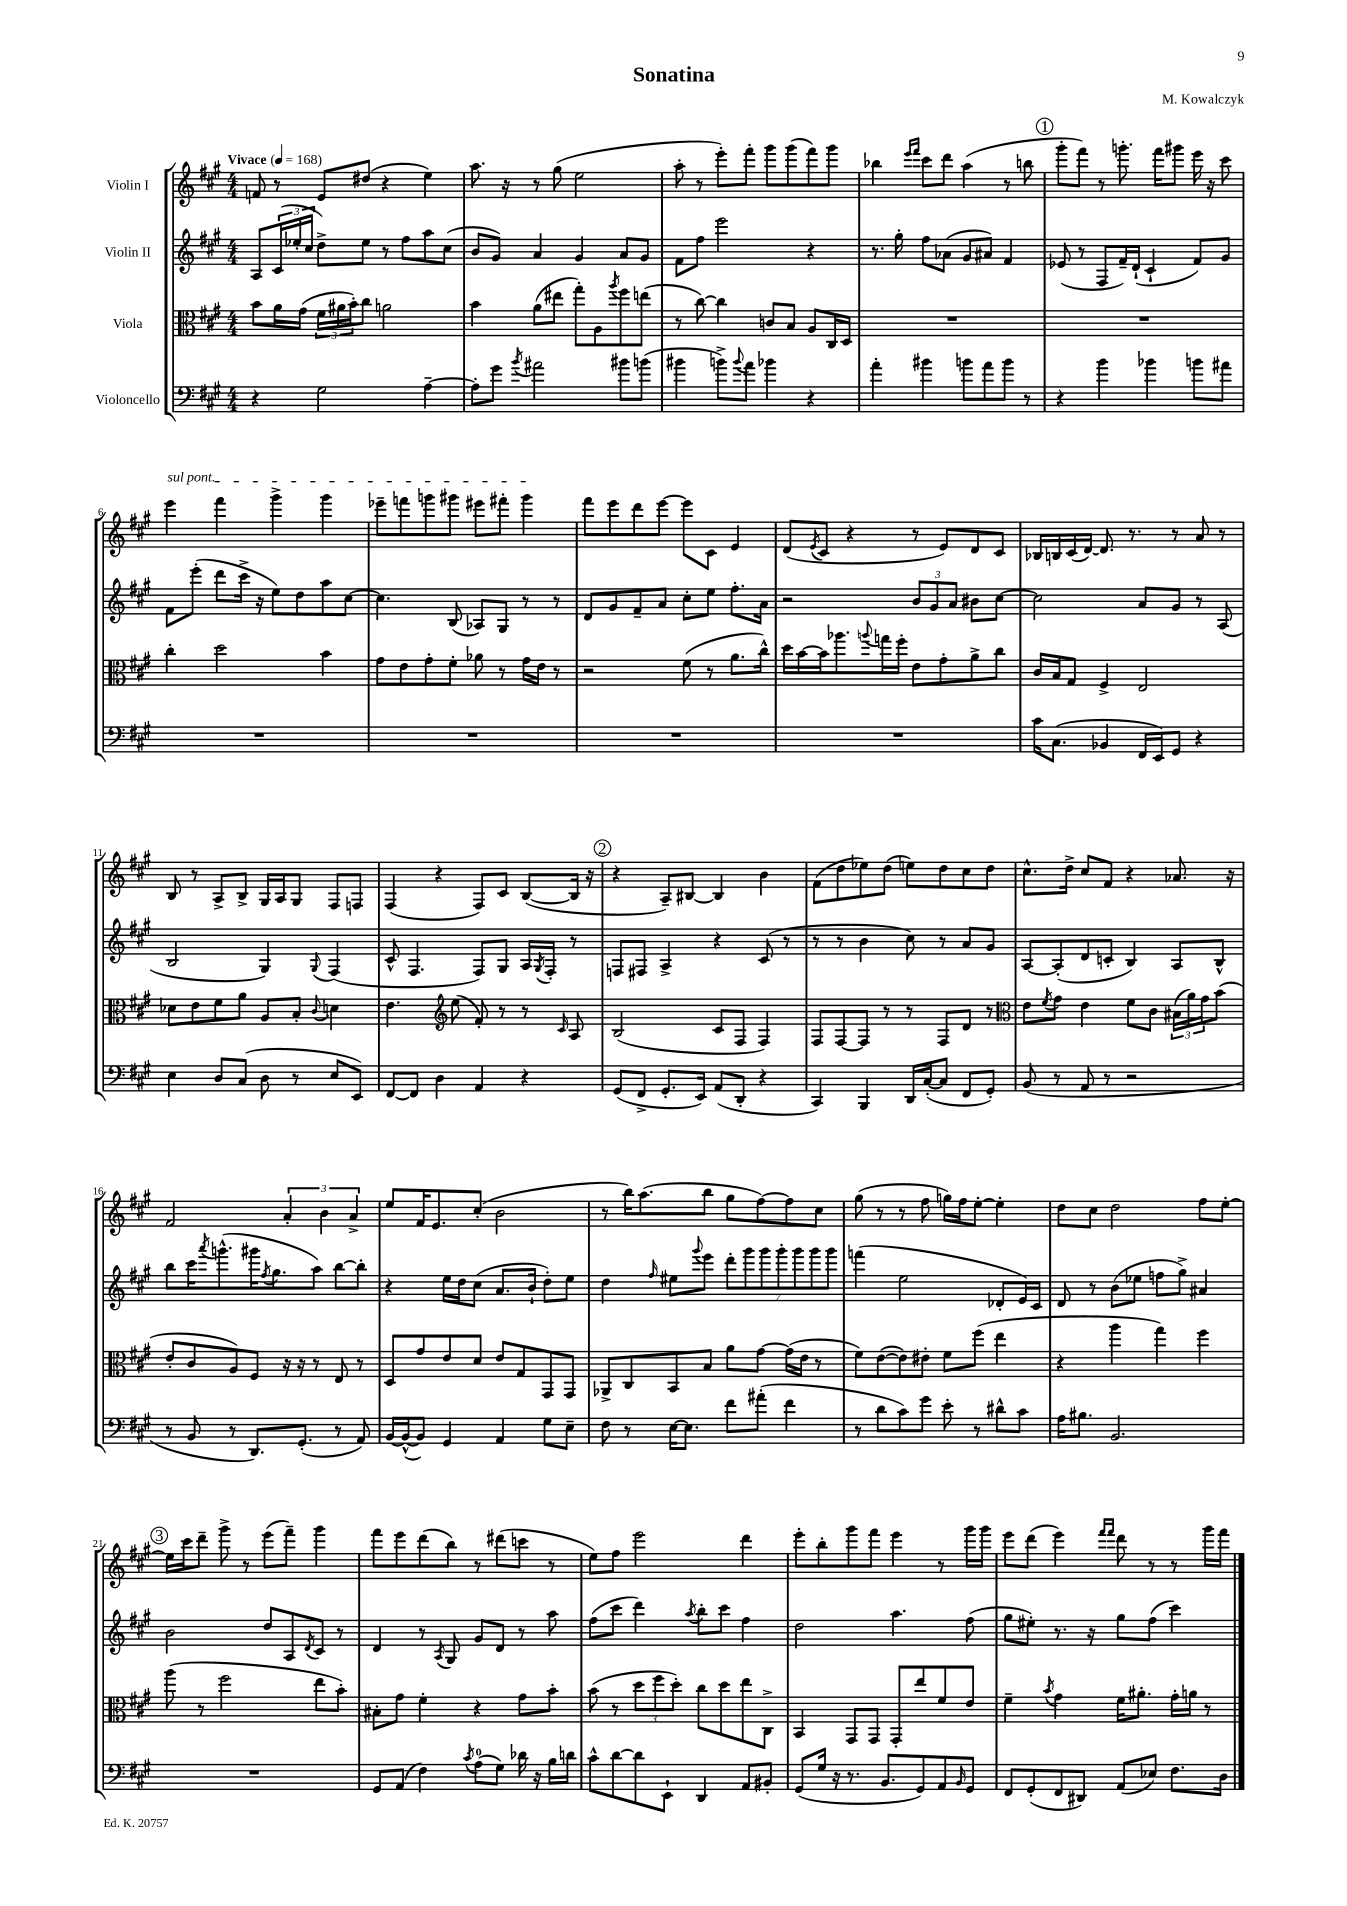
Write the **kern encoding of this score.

**kern	**kern	**kern	**kern
*staff4	*staff3	*staff2	*staff1
*clefF4	*clefC3	*clefG2	*clefG2
*k[f#c#g#]	*k[f#c#g#]	*k[f#c#g#]	*k[f#c#g#]
*M4/4	*M4/4	*M4/4	*M4/4
*MM168	*MM168	*MM168	*MM168
4r	8b	8A	8f
.	16a	(24c#	8r
.	.	24ee-'	.
.	(16g#	.	.
.	.	24cc#	.
2G#	24f#	8dd^)	8e
.	24a#	.	.
.	24b')	.	.
.	8cc#	8ee-	(8dd#
.	2a	8r	4r
.	.	8ff#	.
[4A~	.	8aa	4ee)
.	.	(8cc#	.
=	=	=	=
8A']	4b	8b	8.aa
8g#	.	8g#)	.
.	.	.	16r
8qb	.	.	.
2a#	(8a	4a	8r
.	8ee#	.	(8gg#
.	8gg#')	4g#	2ee
.	8A	.	.
.	8qaa	.	.
8b#	8ff#	8a	.
(8b	(8ee	8g#	.
=	=	=	=
4b#	8r	8f#	8aa'
.	[8cc#)	8ff#	8r
8b^)	4cc#]	2eee	8eee')
8qqb	.	.	.
8a	.	.	8fff#'
4b-	8c	.	8ggg#
.	8B	.	(8ggg#
4r	8A	4r	8fff#)
.	16C#	.	8ggg#
.	16D	.	.
=	=	=	=
4a'	1r	8.r	4bb-
.	.	16gg#'	.
.	.	.	16qqeee
.	.	.	16qqfff#
4b#	.	8ff#	8ccc#
.	.	(8a-	8ddd
8b	.	8g#	(4aa
8a	.	8a#)	.
8b	.	4f#	8r
8r	.	.	8bb
=	=	=	=
4r	1r	(8e-	8ggg#'
.	.	8r	8fff#)
4b	.	8F#	8r
.	.	16f#~)	8.ggg'
.	.	(16d`	.
4b-	.	4c#`	.
.	.	.	16fff#
.	.	.	8ggg#
8b	.	8f#)	16eee
.	.	.	16r
8a#	.	8g#	8ccc#
=	=	=	=
1r	4cc#'	8f#	4eee
.	.	(8eee'	.
.	2dd	8ddd	4fff#
.	.	16ccc#^	.
.	.	16r	.
.	.	8ee)	4ggg#^
.	.	8dd	.
.	4b	8aa	4ggg#
.	.	[8cc#	.
=	=	=	=
1r	8g#	4.cc#]	8eee-~
.	8e	.	8fff
.	8g#'	.	8ggg
.	8f#'	(8B	8ggg#
.	8a-	8A-)	8eee#
.	8r	8G#	8fff#'
.	16g#	8r	4ggg#
.	16e	.	.
.	8r	8r	.
=	=	=	=
1r	2r	8d	8fff#
.	.	8g#	8eee
.	.	8f#~	8ddd
.	.	8a	[8eee
.	(8f#	8cc#'	8eee]
.	8r	8ee	8c#
.	8.a	8.ff#'	4e
.	16cc#^^)	16a	.
=	=	=	=
1r	16dd	2r	(8d
.	[16b	.	.
.	.	.	8qe
.	16b]	.	8c#
.	8.aa-	.	.
.	.	.	4r
.	8qqaa	.	.
.	16gg	.	.
.	16ff#'	.	.
.	8e	12b	8r
.	.	12g#	.
.	8g#'	.	8e)
.	.	12a	.
.	8a^	8b#	8d
.	8cc#	[8cc#	8c#
=	=	=	=
16c#	16c#	2cc#]	16B-
(8.C#	16B	.	16B
.	8G#	.	(16c#
.	.	.	[16d)
4BB-	4F#^	.	8.d]
.	.	.	8.r
16FF#	2E	8a	.
16EE)	.	.	.
8GG#	.	8g#	8r
4r	.	8r	8a
.	.	(8A	8r
=	=	=	=
4E	8d-	2B	8B
.	8e	.	8r
8D	8f#	.	8A^
(8C#	8a	.	8B^
8D	8A	4G#)	16G#
.	.	.	16A
8r	8B'	.	8G#
.	8qqc#	8qqG#	.
8E	4d	(4F#	8F#
8EE)	.	.	8F
=	=	=	=
[8FF#	4.e	8c#^^	(4F#
8FF#]	.	4.F#	.
4D	.	.	4r
*	*clefG2	*	*
.	(8ee	.	.
4AA	8f#')	8F#)	8F#)
.	8r	8G#	8c#
4r	8r	16A	([8B
.	.	8qG#	.
.	.	16F#'	.
.	16qqc#	.	.
.	8A	8r	16B]
.	.	.	16r
=	=	=	=
(8GG#	(2B	8F	4r
8FF#^	.	8F#	.
8.GG#'	.	4A^	8A~)
.	.	.	[8B#
16EE)	.	.	.
(8AA	8c#	4r	4B#]
8DD'	8F#	.	.
4r	4F#)	(8c#	4b
.	.	8r	.
=	=	=	=
4CC#)	8F#	8r	(8f#
.	[8F#	8r	8dd
4BBB	8F#]	4b	8ee-)
.	8r	.	(8dd
16DD	8r	8cc#)	8ee)
([16C#'	.	.	.
8C#]	8F#	8r	8dd
8FF#	8d	8a	8cc#
8GG#')	8r	8g#	8dd
=	=	=	=
*	*clefC3	*	*
(8BB	8e	[8A	8.cc#^^
.	8qf#	.	.
8r	8g#	(8A']	.
.	.	.	16dd^
8AA	4e	8d	8cc#
8r	.	8c'	8f#
2r	8f#	4B)	4r
.	8c#	.	.
.	(24B#	8A	8.a-
.	24a)	.	.
.	24g#	.	.
.	(8b	8B^^	.
.	.	.	16r
=	=	=	=
8r	8e'	8bb	2f#
8BB	8c#	16ccc#	.
.	.	8qaaa	.
.	.	(8.ggg^^	.
8r	8A)	.	.
8.DD)	8F#	16ggg#	.
.	.	8qff#	.
.	.	8.gg#	.
.	16r	.	6a'
(8.GG#'	16r	.	.
.	8r	8aa)	.
.	.	.	6b
8r	8E	[8bb	.
.	.	.	6a^
8AA)	8r	8bb']	.
=	=	=	=
[16BB	8D	4r	8ee
(16BB^^_	.	.	.
8BB])	8g#	.	16f#
.	.	.	8.e
4GG#	8e	16ee	.
.	.	16dd	.
.	8d	(8cc#	(8cc#'
4AA	8e	8.a	2b
.	8G#	.	.
.	.	16b`	.
8G#	8GG#	8dd')	.
8E~	8GG#	8ee	.
=	=	=	=
8F#	8AA-^	4dd	8r
8r	8C#	.	16bb)
.	.	.	(8.aa
.	.	16qqff#	.
[16E	8BB	8ee#	.
8.E]	.	.	.
.	.	8qqggg#	.
.	8B	8eee	8bb
8f#	8a	14ddd'	8gg#
.	.	14ggg#	.
(8a#'	[8g#	.	[8ff#)
.	.	14ggg#	.
.	.	14ggg#'	.
4f#	(16g#]	.	8ff#]
.	.	14ggg#	.
.	16e	.	.
.	.	14ggg#	.
.	8r	.	8cc#
.	.	14ggg#	.
=	=	=	=
8r	8f#)	(4fff	(8gg#
8d	([8e	.	8r
8c#)	8e])	2ee	8r
8g#	8e#'	.	8ff#
8e'	8f#	.	16gg)
.	.	.	16ff#
8r	(8ff#	.	[8ee'
8d#^^	4ee	8d-'	4ee']
8c#	.	16e)	.
.	.	16c#	.
=	=	=	=
16A	4r	8d	8dd
8.B#	.	.	.
.	.	8r	8cc#
2.BB	4aa	(8b	2dd
.	.	8ee-	.
.	4gg#)	8ff	.
.	.	8gg#^)	.
.	4ff#	4a#	8ff#
.	.	.	[8ee'
=	=	=	=
1r	(8aa	2b	16ee]
.	.	.	16ccc#
.	8r	.	8ddd~
.	2ff#	.	8ggg#^
.	.	.	8r
.	.	8dd	(8eee
.	.	8A	8fff#~)
.	.	8qd	.
.	8ee	8c#	4ggg#
.	8b')	8r	.
=	=	=	=
8GG#	8B#'	4d	8fff#
(8AA	8g#	.	8eee
4F#)	4f#'	8r	(8ddd
.	.	8qA	.
.	.	8G#	8bb)
8qc#	.	.	.
(8A	4r	8g#	8r
8G#)	.	8d	(8ddd#
16d-	8g#	8r	8ccc
16r	.	.	.
16B	8b'	8aa	8r
16d	.	.	.
=	=	=	=
8c#^^	(8b	(8ff#	8ee)
[8d	8r	8ccc#	8ff#
8d]	12dd	4ddd)	2eee
.	12ff#	.	.
8EE`	.	.	.
.	12dd')	.	.
.	.	8qaa	.
4DD	8cc#	8bb'	.
.	8dd	8ccc#	.
8AA	8ee	4ff#	4ddd
8BB#'	8C#^	.	.
=	=	=	=
(8GG#	4BB	2dd	8eee'
16G#	.	.	8bb'
16r	.	.	.
8.r	8GG#	.	8ggg#
.	8GG#	.	8fff#
8.BB	.	.	.
.	8GG#'	4.aa	4eee
8GG#)	8ee	.	.
8AA	8f#	.	8r
16qqBB	.	.	.
8GG#	8e	(8ff#	16ggg#
.	.	.	16ggg#
=	=	=	=
8FF#	4f#~	8gg#	8eee
(8GG#'	.	8ee#')	(8ddd
.	8qb	.	.
8FF#	4g#	8.r	4eee)
8DD#)	.	.	.
.	.	16r	.
.	.	.	16qqfff#
.	.	.	16qqfff#
(8AA	16f#	8gg#	8ddd
.	8.a#'	.	.
8E-)	.	(8ff#	8r
8.F#	16g#'	4ccc#)	8r
.	16a	.	.
.	8r	.	16ggg#
16D	.	.	16fff#
==	==	==	==
*-	*-	*-	*-
